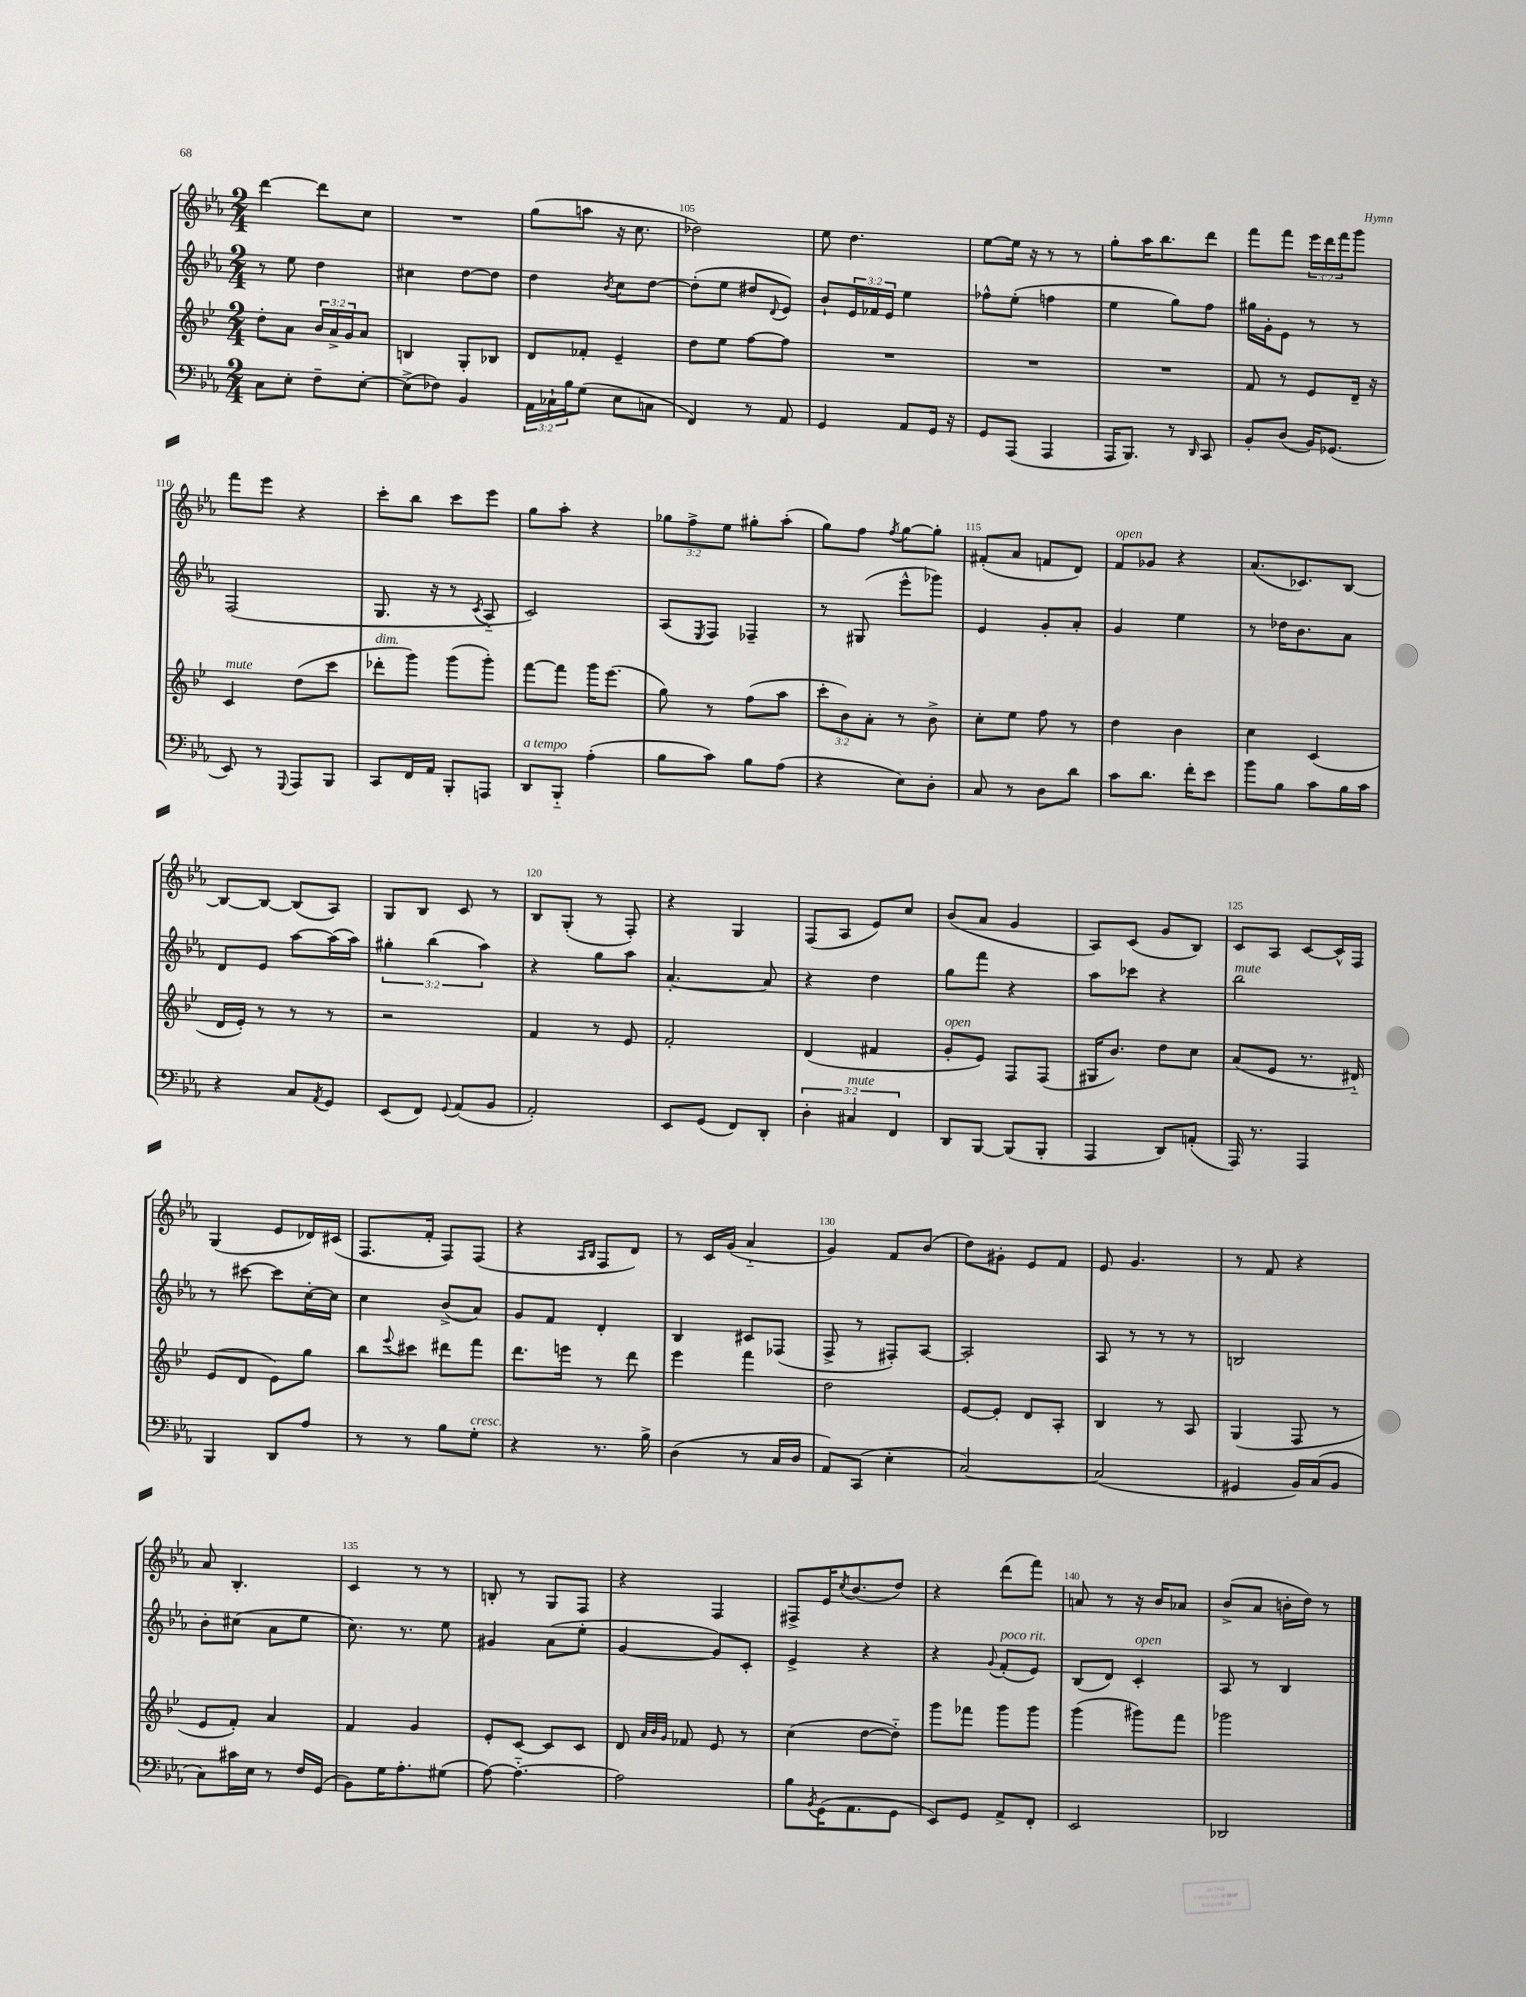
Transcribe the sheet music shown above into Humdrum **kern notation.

**kern	**kern	**kern	**kern
*staff4	*staff3	*staff2	*staff1
*clefF4	*clefG2	*clefG2	*clefG2
*k[b-e-a-]	*k[b-e-]	*k[b-e-a-]	*k[b-e-a-]
*M2/4	*M2/4	*M2/4	*M2/4
8C	8dd'	8r	[4ddd
8E-'	8a	8ee-	.
8F~	24b-	4dd	8ddd]
.	24a^	.	.
.	24g	.	.
[8E-'	8a	.	8cc
=	=	=	=
(8E-^]	4B	4cc#	2r
8F-)	.	.	.
4BB-	8G'	[8dd	.
.	8B-	8dd]	.
=	=	=	=
24AA-	8d	4dd	(8gg
24C-`	.	.	.
24B-	.	.	.
(8G	8f-'	.	8aa
.	.	8qb-	.
8E-	4e-~	8cc	16r
.	.	.	8.cc
8C	.	[8dd	.
=	=	=	=
4FF)	8dd	(8dd']	2dd-)
.	8ee-	8ee-	.
8r	[8ff	8dd#	.
.	.	8qqd	.
8AA-	8ff]	8e-)	.
=	=	=	=
4GG	2r	8b-`	8ee-
.	.	24e-	4.dd
.	.	24f-	.
.	.	24e-	.
8AA-	.	4ee-	.
16GG	.	.	.
16r	.	.	.
=	=	=	=
8GG	2r	8ff-^^	[8ee-
(8AAA-	.	(8ee-'	16ee-]
.	.	.	16r
4AAA-	.	4ff	8r
.	.	.	8r
=	=	=	=
16AAA-	2r	4ee-	8gg'
8.BBB-)	.	.	.
.	.	.	16aa-
.	.	.	8.bb-
8r	.	8gg)	.
16qqDD	.	.	.
8CC	.	8ff	8ddd
=	=	=	=
8BB-'	8f	16gg#	8fff
.	.	16g'	.
(8D	8r	8e-	8fff
16BB-)	8e-	8r	24eee-
.	.	.	24ddd
(8.GG-	.	.	.
.	.	.	24fff
.	16d~	8r	8ggg
.	16r	.	.
=	=	=	=
8EE-)	4c	(2F	8fff
8r	.	.	8eee-
8qqGGG	.	.	.
8AAA-	(8dd	.	4r
8BBB-	8ccc	.	.
=	=	=	=
8CC	8ddd-'	8.G	8ccc'
16FF	8ggg)	.	8bb-
16AA-	.	16r	.
8BBB-'	(8ggg	8r	8ccc
.	.	8qc	.
8AAA	8ggg')	8A-'~	8eee-
=	=	=	=
8DD	[8fff	2c)	8gg
8BBB-'~	8fff]	.	8aa-'
(4A-'	16ggg	.	4r
.	(8.eee-	.	.
=	=	=	=
8B-	8gg)	(8A-	12gg-
.	.	.	12ff^
.	.	8qE-	.
8c)	8r	8F)	.
.	.	.	12ee-
8B-	(8ff	4F-~	8gg#'
(8A-	8aa	.	(8aa-'
=	=	=	=
4r	12ccc'	8r	8gg)
.	12b-)	.	.
.	.	(8G#	8ff
.	12a'	.	.
.	.	.	8qff
8E-)	8r	8eee-^^	[8gg
8D'	8b-^	8ggg-)	8gg']
=	=	=	=
8C	8cc'	4e-	(8f#'
8r	8ee-	.	8a-
8D	8ff	8g'	8f
8d	8r	8a-'	8d)
=	=	=	=
8c	4dd	4g	8f
8.d	.	.	8g-
.	4b-	4ee-	4r
16f'	.	.	.
8e-	.	.	.
=	=	=	=
8b-	4cc	8r	(8.a-
8B-	.	16dd-	.
.	.	8.b-	8.c-)
8c	(4c	.	.
16B-	.	8a-	[8B-
16c	.	.	.
=	=	=	=
4r	16d	8d	8B-_
.	16e-')	.	.
.	8r	8e-	8B-_
8C	8r	[8aa-	(8B-]
8qAA-	.	.	.
8GG	8r	(16aa-]	8A-)
.	.	16aa-)	.
=	=	=	=
(8EE-	2r	6gg#'	8G
8FF)	.	.	8B-
.	.	(6bb-	.
8qqGG	.	.	.
(8AA-	.	.	8c
.	.	6aa-)	.
8BB-	.	.	8r
=	=	=	=
2AA-')	4f	4r	8B-
.	.	.	(8G'
.	8r	8gg	8r
.	8e-	8aa-	8F')
=	=	=	=
8EE-	2f'	[4.a-'	4r
(8GG	.	.	.
8FF)	.	.	4G
8DD'	.	8a-]	.
=	=	=	=
6D'	(4d	4r	(8F
.	.	.	8A-
6C#	.	.	.
.	4f#	4dd	8e-)
6FF	.	.	.
.	.	.	8cc
=	=	=	=
8DD	8g'	8gg	(8b-
[8BBB-	8e-)	8fff	8a-
(8BBB-]	8F	4r	4g
8BBB-'	(8F	.	.
=	=	=	=
4AAA-	16G#	8aa-	8A-)
.	8.b-)	.	.
.	.	8ccc-	(8c
8DD)	8dd	4r	8g
(8AA'	8cc	.	8B-)
=	=	=	=
16AAA-)	(8a	2bb-	8c
8.r	.	.	.
.	8e-	.	8A-
4AAA-	8.r	.	[8c
.	.	.	16c^^]
.	16d#'~)	.	16F
=	=	=	=
4BBB-	(8e-	8r	(4G
.	8d	[8ccc#	.
8DD	8e-)	8ccc#]	8e-
8A-	8gg	[16cc'	16d-)
.	.	16cc]	(16c#
=	=	=	=
8r	8bb-	4cc	8.F
.	8qqeee-	.	.
8r	8ccc#	.	.
.	.	.	16f'
8B-	8ddd#	(8b-^	8F)
8G'	8fff	8a-)	(8F
=	=	=	=
4r	8.ddd	8g	4r
.	.	8f	.
.	16eee	.	.
.	.	.	16qqA-
.	.	.	16qqB-
8.r	8r	4d'	8F
.	8ddd	.	8d)
16B-^	.	.	.
=	=	=	=
(4D	4eee-	4B-	8r
.	.	.	16c
.	.	.	(16g
8r	4fff	8c#	4a-'~
16C	.	(8F-	.
16D	.	.	.
=	=	=	=
8AA-)	2dd	8F^	4g)
(8CC	.	8r	.
4E-'	.	8F#')	8f
.	.	[8A-	(8b-
=	=	=	=
[2C)	[8e-	2A-']	8dd)
.	8e-']	.	8g#'
.	8d	.	8e-
.	8A'	.	8f
=	=	=	=
(2C]	4B-	8A-	8e-
.	.	8r	4.g
.	8r	8r	.
.	8A	8r	.
=	=	=	=
4GG#	(4G	2B	8r
.	.	.	8f
16BB-)	8F	.	4r
(16C	.	.	.
8BB-	8r	.	.
=	=	=	=
8C)	8e-	8b-'	8a-
16c#	8f')	(8cc#	4.B-'
16E-	.	.	.
8r	4a	8a-	.
16F	.	8ee-	.
(16GG	.	.	.
=	=	=	=
8BB-)	4f	8.cc)	4c
16G	.	.	.
8.A-'	.	8.r	.
.	4g	.	8r
(8G#	.	8ee-	8r
=	=	=	=
[8A-)	8e-'	4g#	8B'
4.A-'~_	[8c	.	8r
.	8c]	(8a-	8G
.	8c	8ee-'	8F
=	=	=	=
2A-]	8d	[4g	4r
.	32qqa	.	.
.	32qqb-	.	.
.	32qqg	.	.
.	8f-	.	.
.	8e-	8g])	4F
.	8r	8c'	.
=	=	=	=
8B-	(4cc	4e-^	8F#^
8qBB-	.	.	.
(16GG	.	.	16e-
.	.	.	8qcc
8.AA-	.	.	(8.b-
.	[8dd	4r	.
8GG	8dd'~])	.	8dd)
=	=	=	=
8EE-)	8ggg	4r	4r
8GG	8fff-	.	.
.	.	8qqg	.
8AA-^	8ggg	(8f'	(8ddd
8FF'	8ggg	8e-)	8fff)
=	=	=	=
2EE-	(4ggg	(8B-	8a
.	.	8d)	8r
.	8ggg#)	4c'	16r
.	.	.	16b-
.	8fff	.	8a-
=	=	=	=
2DD-	2ggg-	8A-	(8b-^
.	.	8r	8a-
.	.	4B-	16b'
.	.	.	16dd)
.	.	.	8r
==	==	==	==
*-	*-	*-	*-
